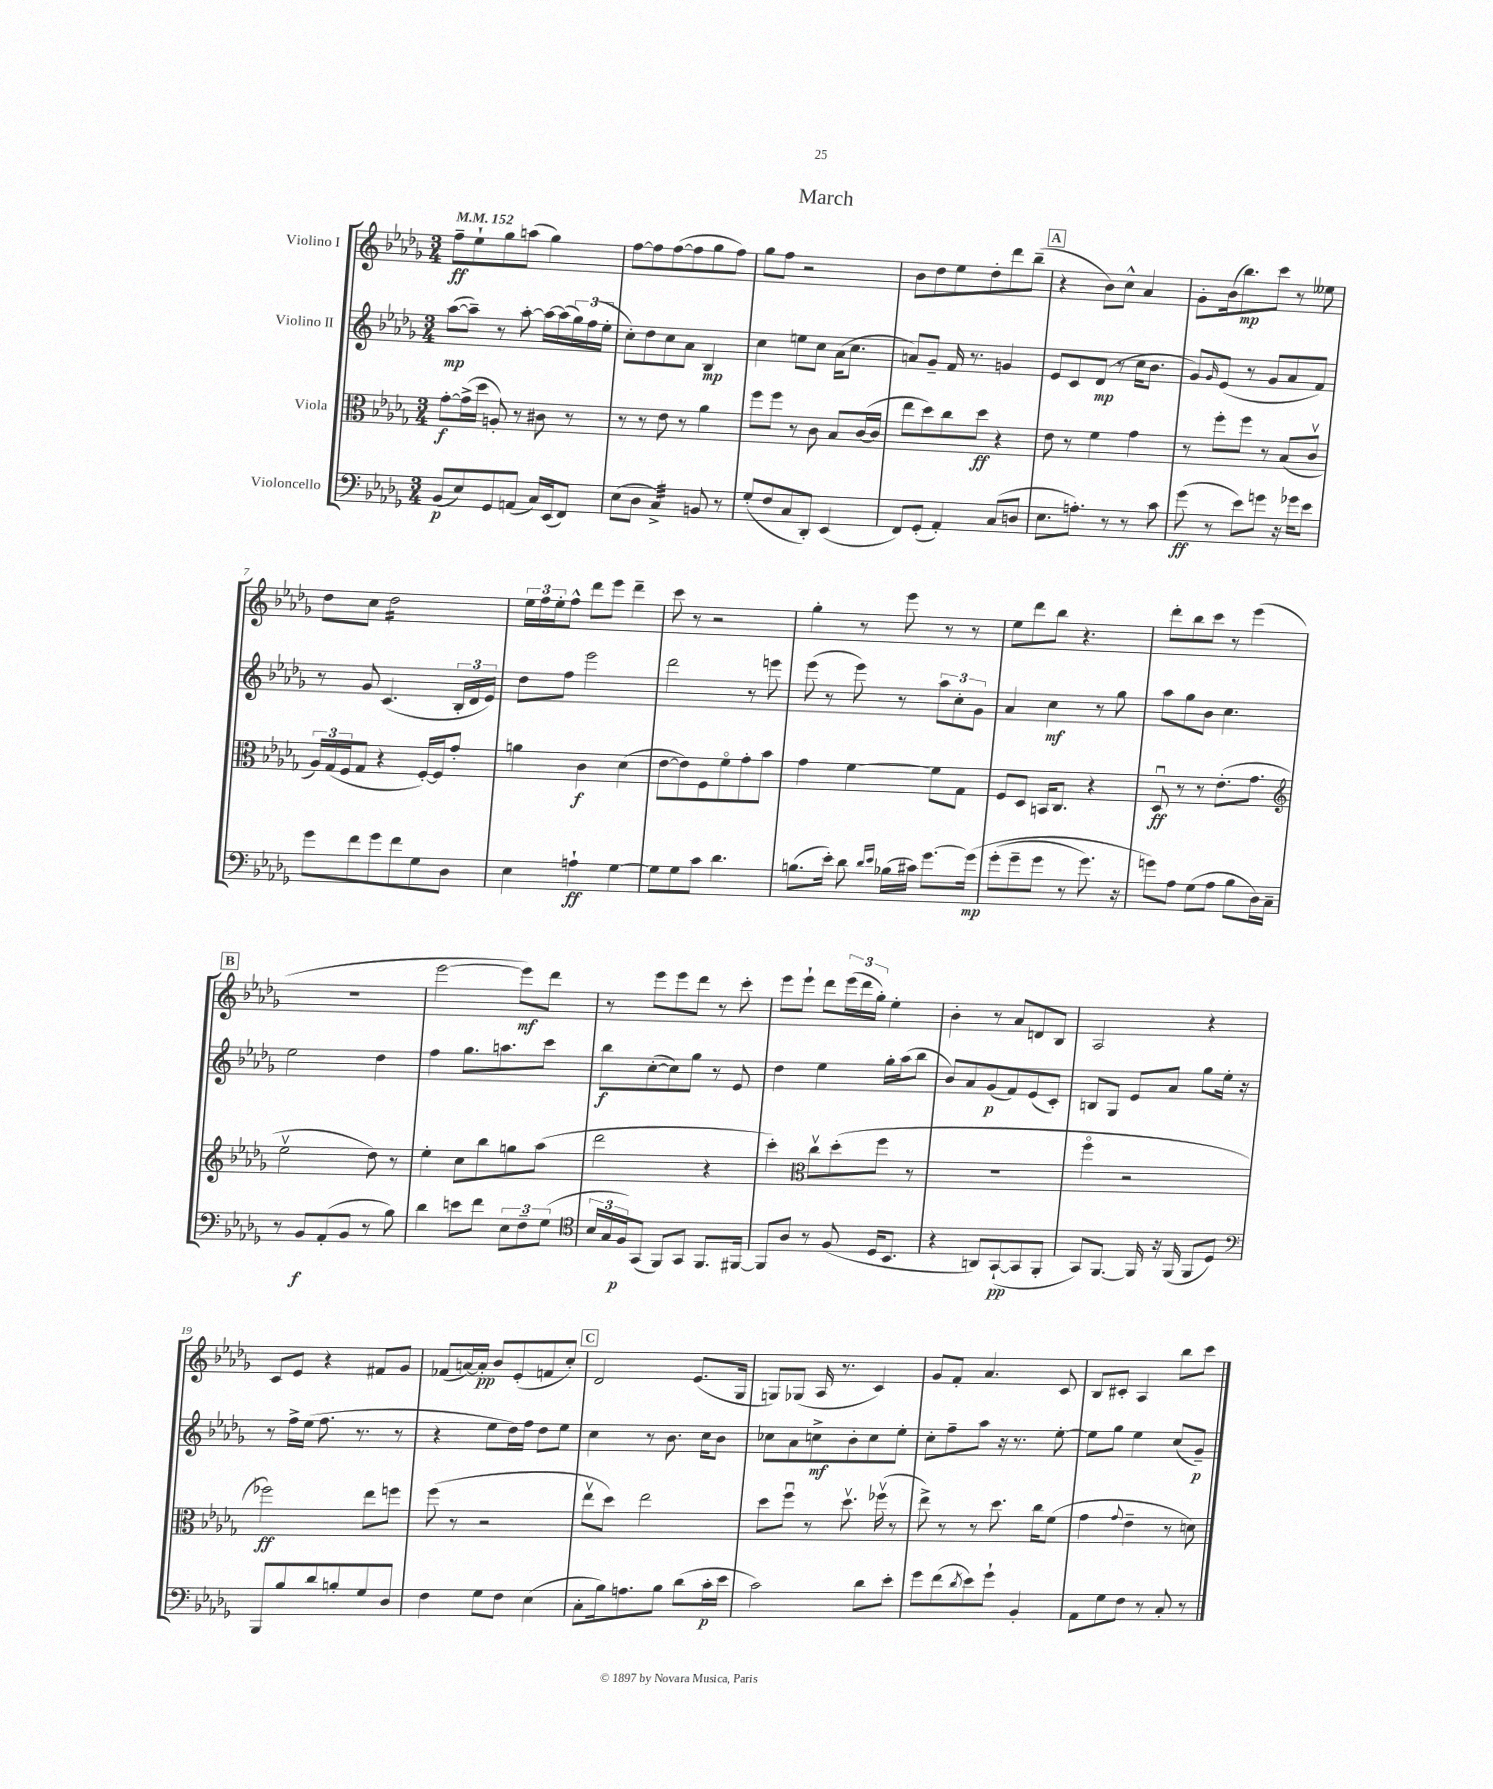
\header { title = "March" }
<<
\new StaffGroup <<
\new Staff = "s0" \with { instrumentName = "Violino I" } {
    \clef treble \key des \major \numericTimeSignature \time 3/4 \tempo 4 = 152
    f''8--\ff ees''8-! ges''8 a''8( ges''4) |
    f''8~ f''8 f''8~( f''8 ges''8 f''8) |
    ges''8 f''8 r2 |
    bes'8 des''8 ees''8 des''8-. des'''8 bes''8--( |
    \mark \markup { \box "A" } r4 bes'8) c''8-^ aes'4 |
    ges'8-. bes'16( bes''8.\mp) c'''8 r8 eeses''8 |
    des''8 c''8 des''2:16 |
    \tuplet 3/2 { ees''16 f''16 ees''16-. } f''8-^ des'''8 ees'''8 des'''4-- |
    c'''8 r8 r2 |
    ges''4-. r8 ees'''8 r8 r8 |
    ees''8 des'''8 bes''8 r4. |
    des'''8-. bes''8 c'''8 r8 ees'''4( |
    \mark \markup { \box "B" } R2. |
    ees'''2~ ees'''8\mf) des'''8 |
    r8 ees'''8 ees'''8 des'''8 r8 c'''8-. |
    ees'''8 ees'''8-! des'''8 \tuplet 3/2 { ees'''16( des'''16 ges''16-.) } ees''4-. |
    bes'4-. r8 aes'8 d'8 bes8 |
    aes2 r4 |
    c'8 ees'8 r4 fis'8 ges'8 |
    fes'8( a'16~) a'16-.\pp bes'8 ees'8-.( f'8 c''8-.) |
    \mark \markup { \box "C" } des'2 ees'8.( ges16 |
    g8) ges8( aes16 r8. c'4) |
    ges'8 f'8-. aes'4. c'8 |
    bes8 cis'8-. aes4 bes''8 c'''8 \bar "|." |
}
\new Staff = "s1" \with { instrumentName = "Violino II" } {
    \clef treble \key des \major \numericTimeSignature \time 3/4
    aes''8~\mp( aes''8--) r8 aes''8~-. aes''16~ aes''16( \tuplet 3/2 { ges''16) f''16( ees''16-. } |
    c''8-.) des''8 c''8 aes'8 bes4\mp |
    c''4 e''8 c''8 aes'16( c''8. |
    a'8) ges'8-- f'16 r8. g'4 |
    \mark \markup { \box "A" } ees'8 c'8 des'8\mp( r8 c''16 bes'8. |
    ges'8) \grace { ges'16 } ees'8( r8 ges'8 aes'8 f'8) |
    r8 ges'8 c'4.( \tuplet 3/2 { bes16-. des'16 ees'16) } |
    des''8 f''8 ees'''2 |
    des'''2 r8 e'''8 |
    ees'''8( r8 ees'''8) r8 \tuplet 3/2 { aes''8 c''8-. ges'8 } |
    aes'4 c''4\mf r8 ges''8 |
    aes''8 ges''8 bes'8 c''4. |
    \mark \markup { \box "B" } ees''2 des''4 |
    f''4 ges''8. a''8. c'''8 |
    bes''8\f c''8~-.( c''8) ges''8 r8 ees'8 |
    des''4 ees''4 ges''16-. aes''16( bes''8 |
    bes'8) aes'8 ges'8\p( f'8) ees'8( c'8-.) |
    b8 ges8 ees'8 aes'8 ges''8 ees''16-. r16 |
    r8 f''16-> ees''16( f''8. r8. r8 |
    r4 ees''8 des''16) f''16 des''8 ees''8 |
    \mark \markup { \box "C" } c''4 r8 bes'8. c''16 bes'8 |
    ces''8 aes'8 c''8->\mf bes'8-. c''8 ees''8-. |
    c''8-. f''8-- aes''8 r16 r8. ees''8~-. |
    ees''8 ges''8 ees''4 c''8( ges'8--\p) \bar "|." |
}
\new Staff = "s2" \with { instrumentName = "Viola" } {
    \clef alto \key des \major \numericTimeSignature \time 3/4
    ges'8~-.\f ges'16->( des''16 a8-.) r8 cis'8 r8 |
    r8 r8 ees'8 r8 aes'4 |
    f''8 f''8 r8 c'8 bes8 c'16~( c'16 |
    ees''8 des''8) c''8 des''8\ff r4 |
    \mark \markup { \box "A" } ees'8 r8 f'4 ges'4 |
    r8 f''8-. f''8 r8 bes8( c'8\upbow |
    \tuplet 3/2 { aes16) ges16( f16 } ges8 r4 f16~-.) f16 ges'8-. |
    a'4 c'4\f des'4( |
    ees'8~ ees'8) f8 f'8\flageolet ges'8-. bes'8 |
    ges'4 f'4~ f'8 ges8 |
    f8 des8 b,16 c8. r4 |
    des8\downbow\ff r8 r8 ees'8.-.( ges'8. |
    \mark \markup { \box "B" } \clef treble ees''2\upbow des''8) r8 |
    ees''4-. c''8 bes''8 g''8 aes''8( |
    des'''2 r4 |
    c'''4-.) \clef alto c''8\upbow des''8-.( f''8 r8 |
    R2. |
    f''4\flageolet r2 |
    fes''2\ff) ees''8 f''8 |
    f''8( r8 r2 |
    \mark \markup { \box "C" } ees''8\upbow des''8) ees''2 |
    des''8 f''8\downbow r8 des''8.\upbow fes''16\upbow( r8 |
    ees''8->) r8 r8 des''8. c''16 f'8( |
    ges'4 \appoggiatura { ges'8 } ees'4-- r8 d'8) \bar "|." |
}
\new Staff = "s3" \with { instrumentName = "Violoncello" } {
    \clef bass \key des \major \numericTimeSignature \time 3/4
    bes,8\p( ees8) ges,8 a,8( c16) ees,16( f,8) |
    ees8( des8 c4:32->) b,8 r8 |
    ges8-.( f8 c8 des,8-.) ees,4( |
    f,8) ges,8-.( aes,4-.) c8( d8 |
    \mark \markup { \box "A" } ees8. a8.-.) r8 r8 c'8 |
    ges'8\ff( r8 ees'8) g'8 r16 ges'16 ees'8 |
    ges'8 f'8 ges'8 f'8 ges8 des8 |
    ees4 a4-!\ff ges4~ |
    ges8 ges8 c'8 des'4. |
    b8.( ees'16-.) des'8 \grace { des'16 ees'16 } bes16( cis'16) ges'8.~ ges'16\mp\( |
    ges'8-.( ges'8-- ges'8 r8 ges'8.) r16 |
    g'8\) aes8 ges8( aes8 bes8 des16) c16-- |
    \mark \markup { \box "B" } r8 bes,8\f aes,8-.( bes,8 r8 bes8) |
    des'4 e'8 f'8 \tuplet 3/2 { ees8 f8-- ges8( } |
    \clef tenor \tuplet 3/2 { bes16 ges16 f16\p) } ges,8( f,8) ges,8 f,8. fis,16~ |
    fis,8 aes8 r8 f8( des16 bes,8. |
    r4 a,8) ges,8~-!\pp( ges,8 f,8-. |
    ges,8) f,8.~ f,16 r16 f,16( f,8 des8) |
    \clef bass bes,,8 bes8 des'8 b8-. ges8 des8 |
    f4 ges8 f8 ees4( |
    \mark \markup { \box "C" } c8-. bes16) a8. bes8 des'8( c'16-.\p ees'16 |
    c'2) des'8 ees'8-. |
    ges'8 f'8( \acciaccatura { des'8 } ees'8) ges'8-! bes,4-. |
    aes,8 ges8 f8 r8 c8-. r8 \bar "|." |
}
>>
>>
